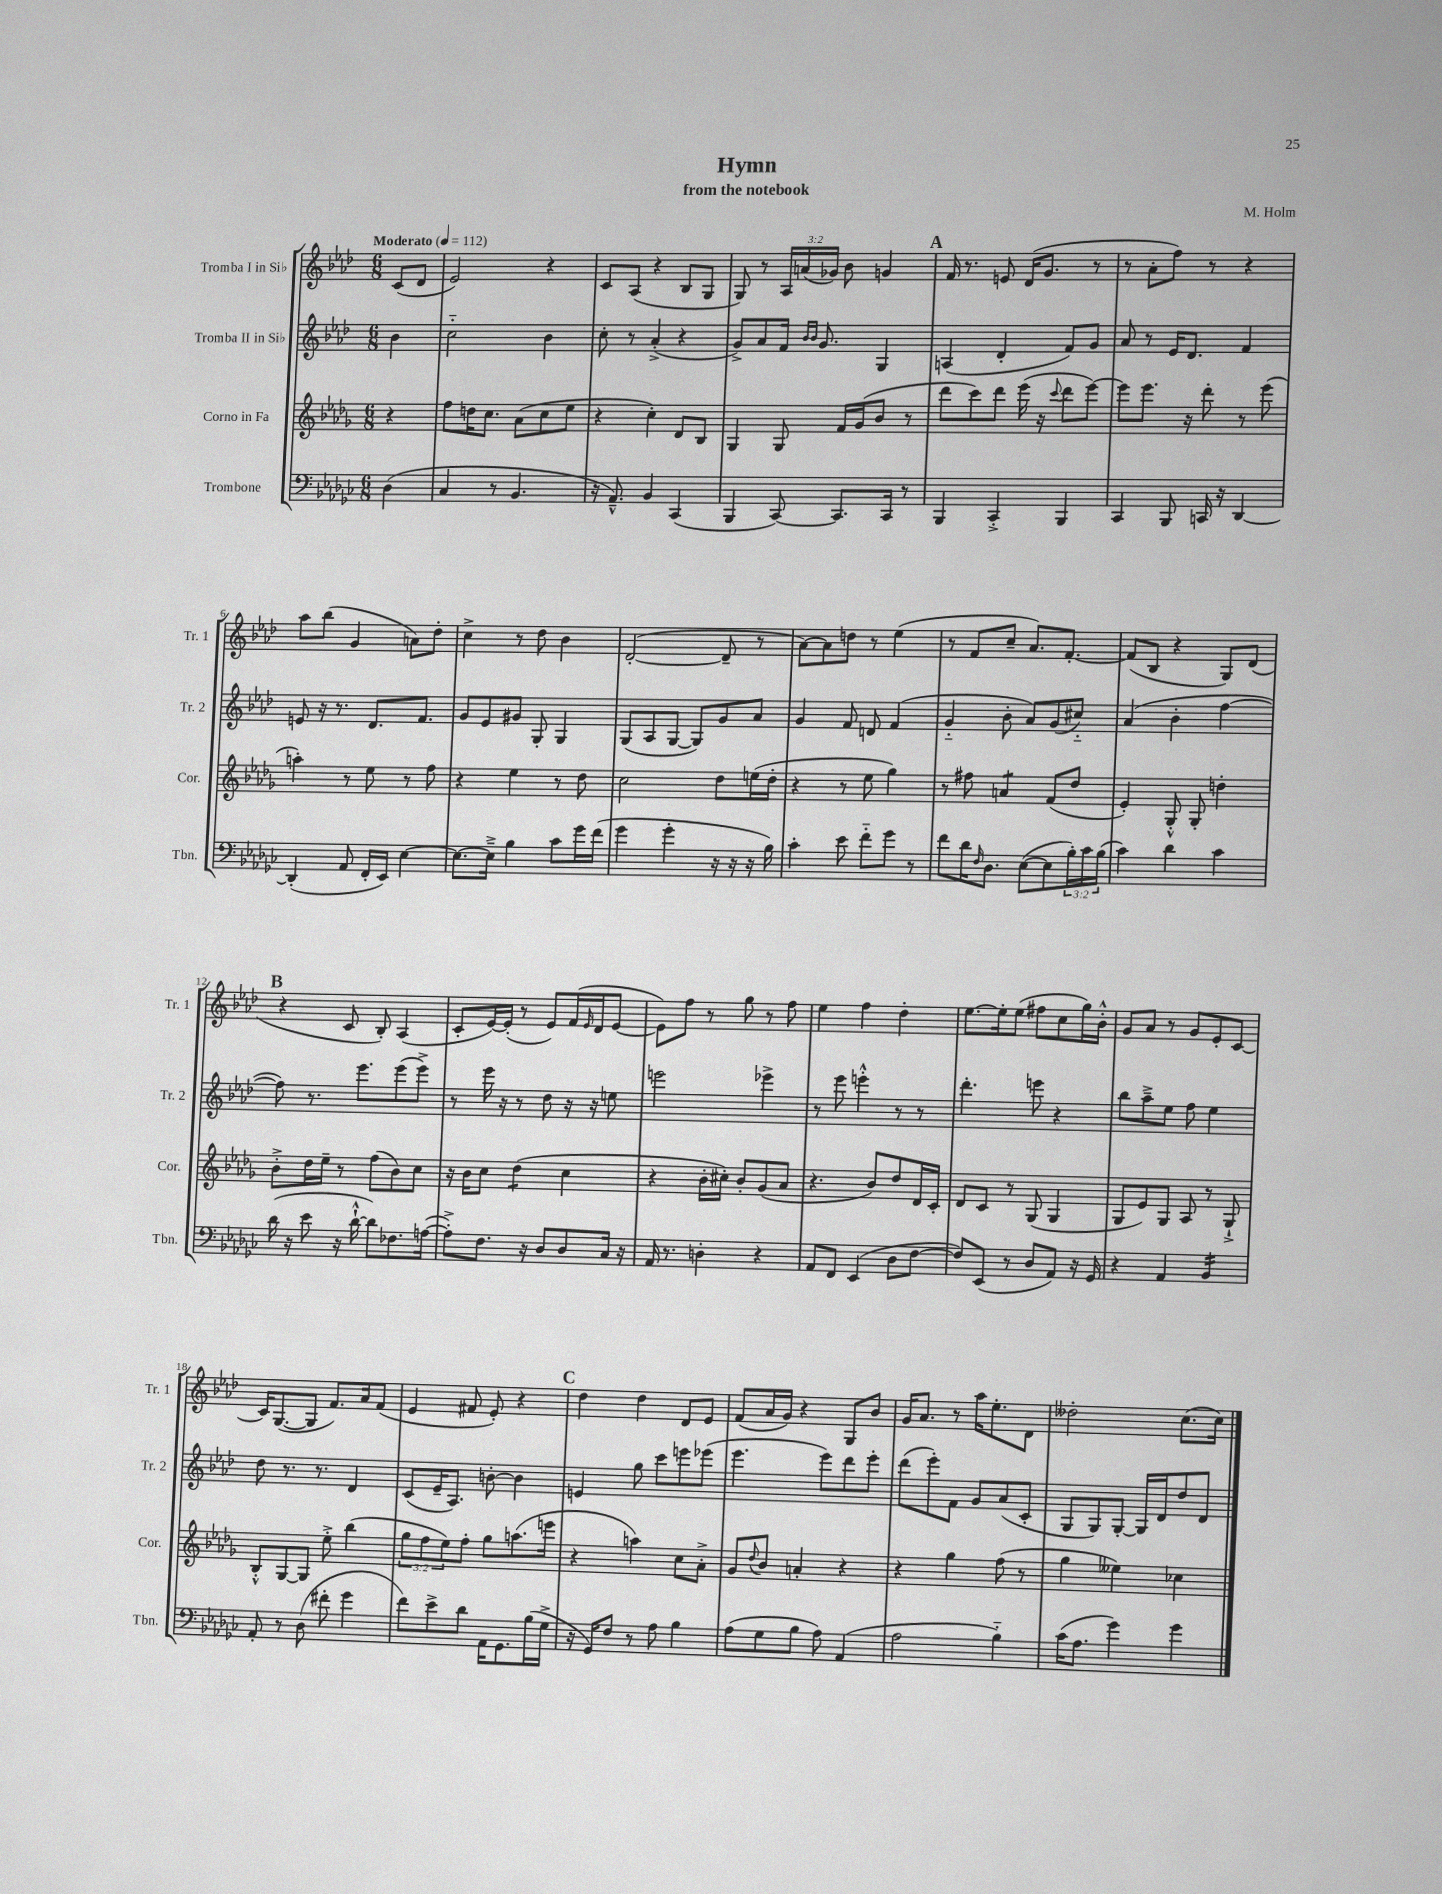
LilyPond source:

\header { title = "Hymn" composer = "M. Holm" subtitle = "from the notebook" }
<<
\new StaffGroup <<
\new Staff = "s0" \with { instrumentName = "Tromba I in Sib" shortInstrumentName = "Tr. 1" } {
    \clef treble \key aes \major \numericTimeSignature \time 6/8 \override Staff.TupletNumber.text = #tuplet-number::calc-fraction-text \partial 4 \tempo "Moderato" 4 = 112
    c'8( des'8 |
    ees'2) r4 |
    c'8 aes8( r4 bes8 g8 |
    g8) r8 \tuplet 3/2 { aes16 a'16( ges'16) } bes'8 g'4 |
    \mark \markup { \bold "A" } f'16 r8. e'8 des'16( g'8. r8 |
    r8 aes'8-. f''8) r8 r4 |
    aes''8 bes''8( g'4 a'8) des''8-. |
    c''4-> r8 des''8 bes'4 |
    des'2~-.( des'8-- r8 |
    aes'8~) aes'8 d''8 r8 ees''4( |
    r8 f'8 c''8-- aes'8.) f'8.~-. |
    f'8( bes8 r4 g8) des'8( |
    \mark \markup { \bold "B" } r4 c'8 bes8-.) aes4( |
    c'8-. ees'16~) ees'16-.( r8 ees'8) f'16( \grace { ees'16 } des'16 ees'8~ |
    ees'8) f''8 r8 g''8 r8 f''8 |
    ees''4 f''4 des''4-. |
    ees''8.~ ees''16-. ees''8( fis''8 c''8 g''16) bes'16-.-^ |
    g'8 aes'8 r8 g'8 ees'8-. c'8~ |
    c'16 g8.~( g8 f'8.) aes'16 f'8( |
    ees'4 fis'8 ees'8-.) r4 |
    \mark \markup { \bold "C" } des''4 des''4 des'8 ees'8 |
    f'8( aes'16 g'16) r4 g8 bes'8 |
    g'16 aes'8. r8 aes''16 ees''8.-. des'8 |
    deses''2-. c''8.( c''16) \bar "|." |
}
\new Staff = "s1" \with { instrumentName = "Tromba II in Sib" shortInstrumentName = "Tr. 2" } {
    \clef treble \key aes \major \numericTimeSignature \time 6/8 \partial 4
    bes'4 |
    c''2-_ bes'4 |
    c''8-. r8 aes'4-.->( r4 |
    g'8->) aes'8 f'16 \grace { bes'16 bes'16 } g'8. g4 |
    \mark \markup { \bold "A" } a4( des'4-. f'8) g'8 |
    aes'8 r8 ees'16 des'8. f'4 |
    e'8 r16 r8. des'8. f'8. |
    g'8 ees'8 gis'8 g8-. g4 |
    g8( aes8 g8~ g8) g'8 aes'8 |
    g'4 f'8 d'8 f'4( |
    g'4-_ bes'8-. aes'8) g'8( cis''8-_) |
    aes'4( bes'4-. f''4~ |
    \mark \markup { \bold "B" } f''8) r8. ees'''8. ees'''8( ees'''8->) |
    r8 ees'''16 r16 r8 des''8 r16 r16 e''8 |
    e'''2 ees'''4-> |
    r8 ees'''8 e'''4-.-^ r8 r8 |
    des'''4.-. e'''8 r4 |
    bes''8 aes''8---> ees''8 f''8 ees''4 |
    des''8 r8. r8. des'4 |
    c'8( ees'16-- aes8.) b'8~-. b'4 |
    \mark \markup { \bold "C" } e'4 g''8 c'''8 e'''8 ees'''8( |
    ees'''4. ees'''8) des'''8 ees'''8-. |
    des'''8( ees'''8-.) f'8 g'8 aes'8( c'8-. |
    g8 g8) g8~-. g16 des'16 des''8 des'8 \bar "|." |
}
\new Staff = "s2" \with { instrumentName = "Corno in Fa" shortInstrumentName = "Cor." } {
    \clef treble \key des \major \numericTimeSignature \time 6/8 \override Staff.TupletNumber.text = #tuplet-number::calc-fraction-text \partial 4
    r4 |
    f''8 d''16 c''8. aes'8( c''8 ees''8 |
    r4 c''4-.) des'8 bes8 |
    ges4 ges8 f'16 ges'16( bes'8 r8 |
    \mark \markup { \bold "A" } des'''8 c'''8) des'''8 ees'''16( r16 \appoggiatura { c'''8 } des'''8 ees'''8~) |
    ees'''8 ees'''8. r16 des'''8-. r8 ees'''8( |
    a''4-.) r8 ees''8 r8 f''8 |
    r4 ees''4 r8 des''8 |
    c''2 des''8 e''16( des''16-. |
    r4 r8 ees''8 ges''4) |
    r8 fis''8 a'4:8 f'8( des''8 |
    ees'4-.) ges8-.-^ ges8-. d''4-. |
    \mark \markup { \bold "B" } bes'8-.-> des''16 ees''16-- r8 f''8( bes'8) c''8 |
    r16 bes'16 c''8 des''4:8( c''4 |
    r4 bes'16-. cis''16-.) bes'8-. ges'8( aes'8 |
    r4. bes'8) des''8 des'16 c'16-. |
    des'8 c'8 r8 ges8( ges4 |
    ges8 ees'8) ges8 aes8 r8 ges8-!-> |
    bes8-.-^ ges8~ ges8 ees''8-.-> bes''4( |
    \tuplet 3/2 { ges''8 f''8 ees''8) } f''8-. ges''8 a''8.( e'''16 |
    \mark \markup { \bold "C" } r4 a''4) c''8 aes'8-.-> |
    ges'8 \appoggiatura { des''8 } bes'8 a'4-. r4 |
    r4 ges''4 f''8( r8 |
    ges''4 eeses''4) ces''4 \bar "|." |
}
\new Staff = "s3" \with { instrumentName = "Trombone" shortInstrumentName = "Tbn." } {
    \clef bass \key ges \major \numericTimeSignature \time 6/8 \override Staff.TupletNumber.text = #tuplet-number::calc-fraction-text \partial 4
    des4( |
    ces4 r8 bes,4. |
    r16 aes,8.---^) bes,4 ces,4( |
    bes,,4 ces,8~) ces,8. ces,16 r8 |
    \mark \markup { \bold "A" } bes,,4 ces,4-.-> bes,,4 |
    ces,4 bes,,8 c,16 r16 des,4~ |
    des,4-.( aes,8 f,16-. ees,16) ees4~ |
    ees8.~ ees16---> bes4 ces'8 ges'16 f'16( |
    ges'4 ges'4-. r16 r16 r16 bes16) |
    ces'4-. ees'8 f'8-_ ges'8 r8 |
    f'8 des'16 \grace { f16 } des8. ees8~( ees8 \tuplet 3/2 { bes16-.) ces'16 bes16( } |
    ces'4) des'4 ces'4 |
    \mark \markup { \bold "B" } des'16( r16 ees'8 r16 des'16~-!-^ des'8) fes8. a16~( |
    a8-.->) f8. r16 des8 des8 ces16 r16 |
    aes,16 r8. d4-. r4 |
    aes,8 f,8 ees,4( des8 f8~ |
    f8) ees,8( r8 des8 aes,8) r16 ges,16 |
    r4 aes,4 bes,4:16 |
    aes,8-. r8 des8( fis'8-. ges'4 |
    f'8) ees'8-> des'8 aes,16 ges,8. bes16( ges16-> |
    \mark \markup { \bold "C" } r16 ges,16) f8 r8 aes8 bes4 |
    aes8( ges8 bes8 aes8) aes,4( |
    aes2 bes4-_) |
    ces'16( aes8. ges'4) ges'4 \bar "|." |
}
>>
>>
